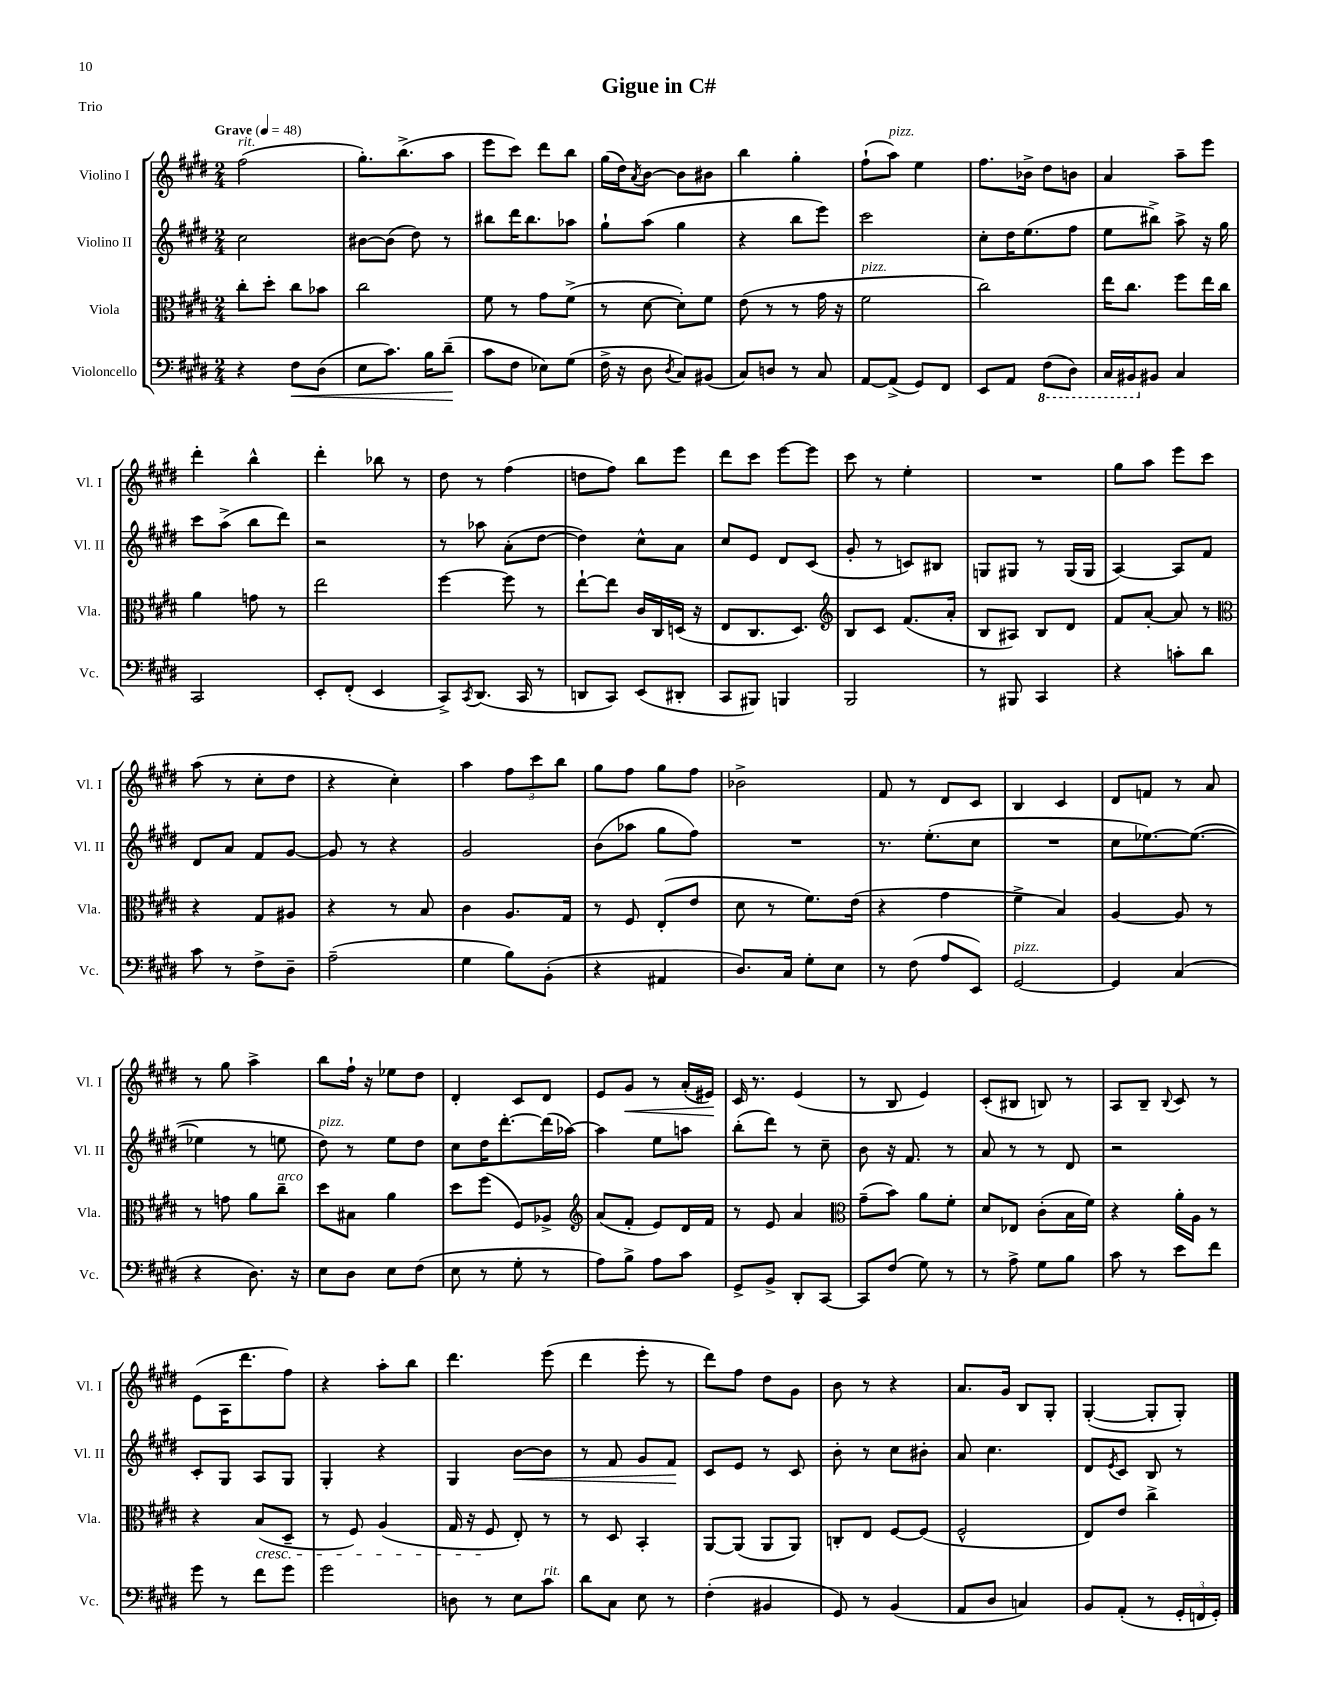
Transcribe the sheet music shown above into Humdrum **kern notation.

**kern	**kern	**kern	**kern
*staff4	*staff3	*staff2	*staff1
*clefF4	*clefC3	*clefG2	*clefG2
*k[f#c#g#d#]	*k[f#c#g#d#]	*k[f#c#g#d#]	*k[f#c#g#d#]
*M2/4	*M2/4	*M2/4	*M2/4
*MM48	*MM48	*MM48	*MM48
4r	8cc#'	2cc#	(2ff#
.	8dd#'	.	.
8F#	8cc#	.	.
(8D#	8b-	.	.
=	=	=	=
8E	2cc#	[8b#	8.gg#')
8.c#)	.	(8b#]	.
.	.	.	(8.bb^
.	.	8dd#)	.
16B	.	.	.
(8d#~	.	8r	8aa
=	=	=	=
8c#	8f#	8bb#	8eee
8F#	8r	16ddd#	8ccc#)
.	.	8.bb#	.
8E-)	8g#	.	8ddd#
(8G#	(8f#^	8aa-	8bb
=	=	=	=
16F#^	8r	8gg#`	(16gg#
16r	.	.	16dd#)
.	.	.	8qa
8D#	[8d#	(8aa	[8b
8qD#	.	.	.
8C#)	8d#'])	4gg#	8b]
(8BB#	8f#	.	8b#
=	=	=	=
8C#)	(8e	4r	4bb
8D	8r	.	.
8r	8r	8bb	4gg#'
8C#	16g#	8eee)	.
.	16r	.	.
=	=	=	=
[8AA	2f#	2ccc#	(8ff#`
(8AA^]	.	.	8aa)
8GG#)	.	.	4ee
8FF#	.	.	.
=	=	=	=
8EE	2cc#)	8cc#'	8.ff#
8AA	.	16dd#	.
.	.	(8.ee	16b-^
(8FF#	.	.	8dd#
8DD#)	.	8ff#	8b
=	=	=	=
16CC#	16ee	8ee	4a
16BBB#	8.cc#	.	.
8BB#	.	8bb#^)	.
4C#	8ff#	8aa^	8aa~
.	16ee	16r	8eee
.	16cc#	16gg#	.
=	=	=	=
2CC#	4a	8ccc#	4ddd#'
.	.	(8aa^	.
.	8g	8bb	4bb^^
.	8r	8ddd#)	.
=	=	=	=
8EE'	2ee	2r	4ddd#'
(8FF#'	.	.	.
4EE	.	.	8bb-
.	.	.	8r
=	=	=	=
8CC#^)	[4ff#	8r	8dd#
8qCC#	.	.	.
(8.DD#	.	8aa-	8r
.	8ff#]	(8a'	(4ff#
16CC#	.	.	.
8r	8r	[8dd#	.
=	=	=	=
8DD	[8ee`	4dd#])	8dd
8CC#)	8ee]	.	8ff#)
(8EE	16c#	8cc#^^	8bb
.	16C#	.	.
8DD#'	(16D	8a	8eee
.	16r	.	.
=	=	=	=
8CC#	8E	8cc#	8ddd#
8BBB#)	8.C#	8e	8ccc#
4BBB	.	8d#	[8eee
.	8.D#)	.	.
.	.	(8c#	8eee]
=	=	=	=
*	*clefG2	*	*
2BBB	8B	8g#'	8ccc#
.	8c#	8r	8r
.	(8.f#	8c)	4ee'
.	.	8B#	.
.	16a'	.	.
=	=	=	=
8r	8B	8G	2r
8BBB#	8A#)	8G#	.
4CC#	8B	8r	.
.	8d#	(16G#	.
.	.	16G#	.
=	=	=	=
4r	8f#	[4A)	8gg#
.	[8a'	.	8aa
8c'	8a]	8A]	8eee
8d#	8r	8f#	8ccc#
=	=	=	=
*	*clefC3	*	*
8c#	4r	8d#	(8aa
8r	.	8a	8r
8F#^	8G#	8f#	8cc#'
8D#~	8A#	[8g#	8dd#
=	=	=	=
(2A~	4r	8g#]	4r
.	.	8r	.
.	8r	4r	4cc#')
.	8B	.	.
=	=	=	=
4G#	4c#	2g#	4aa
8B)	8.A	.	12ff#
.	.	.	12ccc#
(8BB'	.	.	.
.	.	.	12bb
.	16G#	.	.
=	=	=	=
4r	8r	(8b	8gg#
.	8F#	8aa-	8ff#
4AA#	(8E'	8gg#	8gg#
.	8e	8ff#)	8ff#
=	=	=	=
8.D#)	8d#	2r	2b-^
.	8r	.	.
16C#	.	.	.
8G#'	8.f#)	.	.
8E	.	.	.
.	(16e	.	.
=	=	=	=
8r	4r	8.r	8f#
(8F#	.	.	8r
.	.	(8.ee'	.
8A	4g#	.	8d#
8EE)	.	8cc#	8c#
=	=	=	=
[2GG#	4f#^	2r	4B
.	4B)	.	4c#
=	=	=	=
4GG#]	[4A	8cc#	8d#
.	.	[8.ee-)	8f
(4C#	8A]	.	8r
.	.	(8.ee-_	.
.	8r	.	8a
=	=	=	=
4r	8r	4ee-]	8r
.	8g	.	8gg#
8.D#)	8a	8r	4aa^
.	8cc#~	8ee	.
16r	.	.	.
=	=	=	=
8E	8dd#	8dd#)	8bb
8D#	8B#	8r	16ff#`
.	.	.	16r
8E	4a	8ee	8ee-
(8F#	.	8dd#	8dd#
=	=	=	=
8E	8dd#	8cc#	4d#'
8r	(8ff#	16dd#	.
.	.	[8.ddd#'	.
8G#'	8F#)	.	8c#
8r	8A-^	(16ddd#]	8d#
.	.	[16aa-)	.
=	=	=	=
*	*clefG2	*	*
8A)	(8a	4aa-]	8e
8B^	8f#'	.	8g#
8A	8e)	8ee	8r
8c#	16d#	8aa	(16a'
.	16f#	.	16e#)
=	=	=	=
8GG#^	8r	(8bb'	16c#
.	.	.	8.r
8BB^	8e	8ddd#)	.
8DD#'	4a	8r	(4e
[8CC#	.	8cc#~	.
=	=	=	=
*	*clefC3	*	*
8CC#]	(8g#~	8b	8r
(8F#	8b)	16r	8B
.	.	8.f#	.
8G#)	8a	.	4e)
8r	8f#'	8r	.
=	=	=	=
8r	8d#	8a	(8c#'
8A^	8E-	8r	8B#
8G#	(8c#'	8r	8B)
8B	16B	8d#	8r
.	16f#)	.	.
=	=	=	=
8c#	4r	2r	8A
8r	.	.	8B~
.	.	.	8qqB
8e	16a'	.	8c#
.	16A	.	.
8f#	8r	.	8r
=	=	=	=
8g#	4r	8c#'	(8e
8r	.	8G#	16A
.	.	.	8.ddd#
8f#	(8B	8A	.
8g#	8D#~	8G#	8ff#)
=	=	=	=
2g#	8r	4G#'	4r
.	8F#)	.	.
.	(4A	4r	8aa'
.	.	.	8bb
=	=	=	=
8D	16G#	4G#	4.ddd#
.	16r	.	.
8r	8F#	.	.
8E	8E')	[8b	.
8c#	8r	8b]	(8eee
=	=	=	=
8d#	8r	8r	4ddd#
8C#	8D#	8f#	.
8E	4BB'	8g#	8eee'
8r	.	8f#	8r
=	=	=	=
(4F#'	[8AA	8c#	8ddd#)
.	(8AA]	8e	8ff#
4BB#	8AA	8r	8dd#
.	8AA)	8c#	8g#
=	=	=	=
8GG#)	8C'	8b'	8b
8r	8E	8r	8r
(4BB	[8F#	8cc#	4r
.	(8F#]	8b#'	.
=	=	=	=
8AA	2F#^^	8a	8.a
8D#	.	4.cc#	.
.	.	.	16g#
4C)	.	.	8B
.	.	.	8G#'
=	=	=	=
8BB	8E)	8d#	([4G#'
.	.	8qe	.
(8AA'	8e	8c#	.
8r	4cc#^	8B	8G#']
24GG#'	.	8r	8G#')
24FF	.	.	.
24GG#')	.	.	.
==	==	==	==
*-	*-	*-	*-
